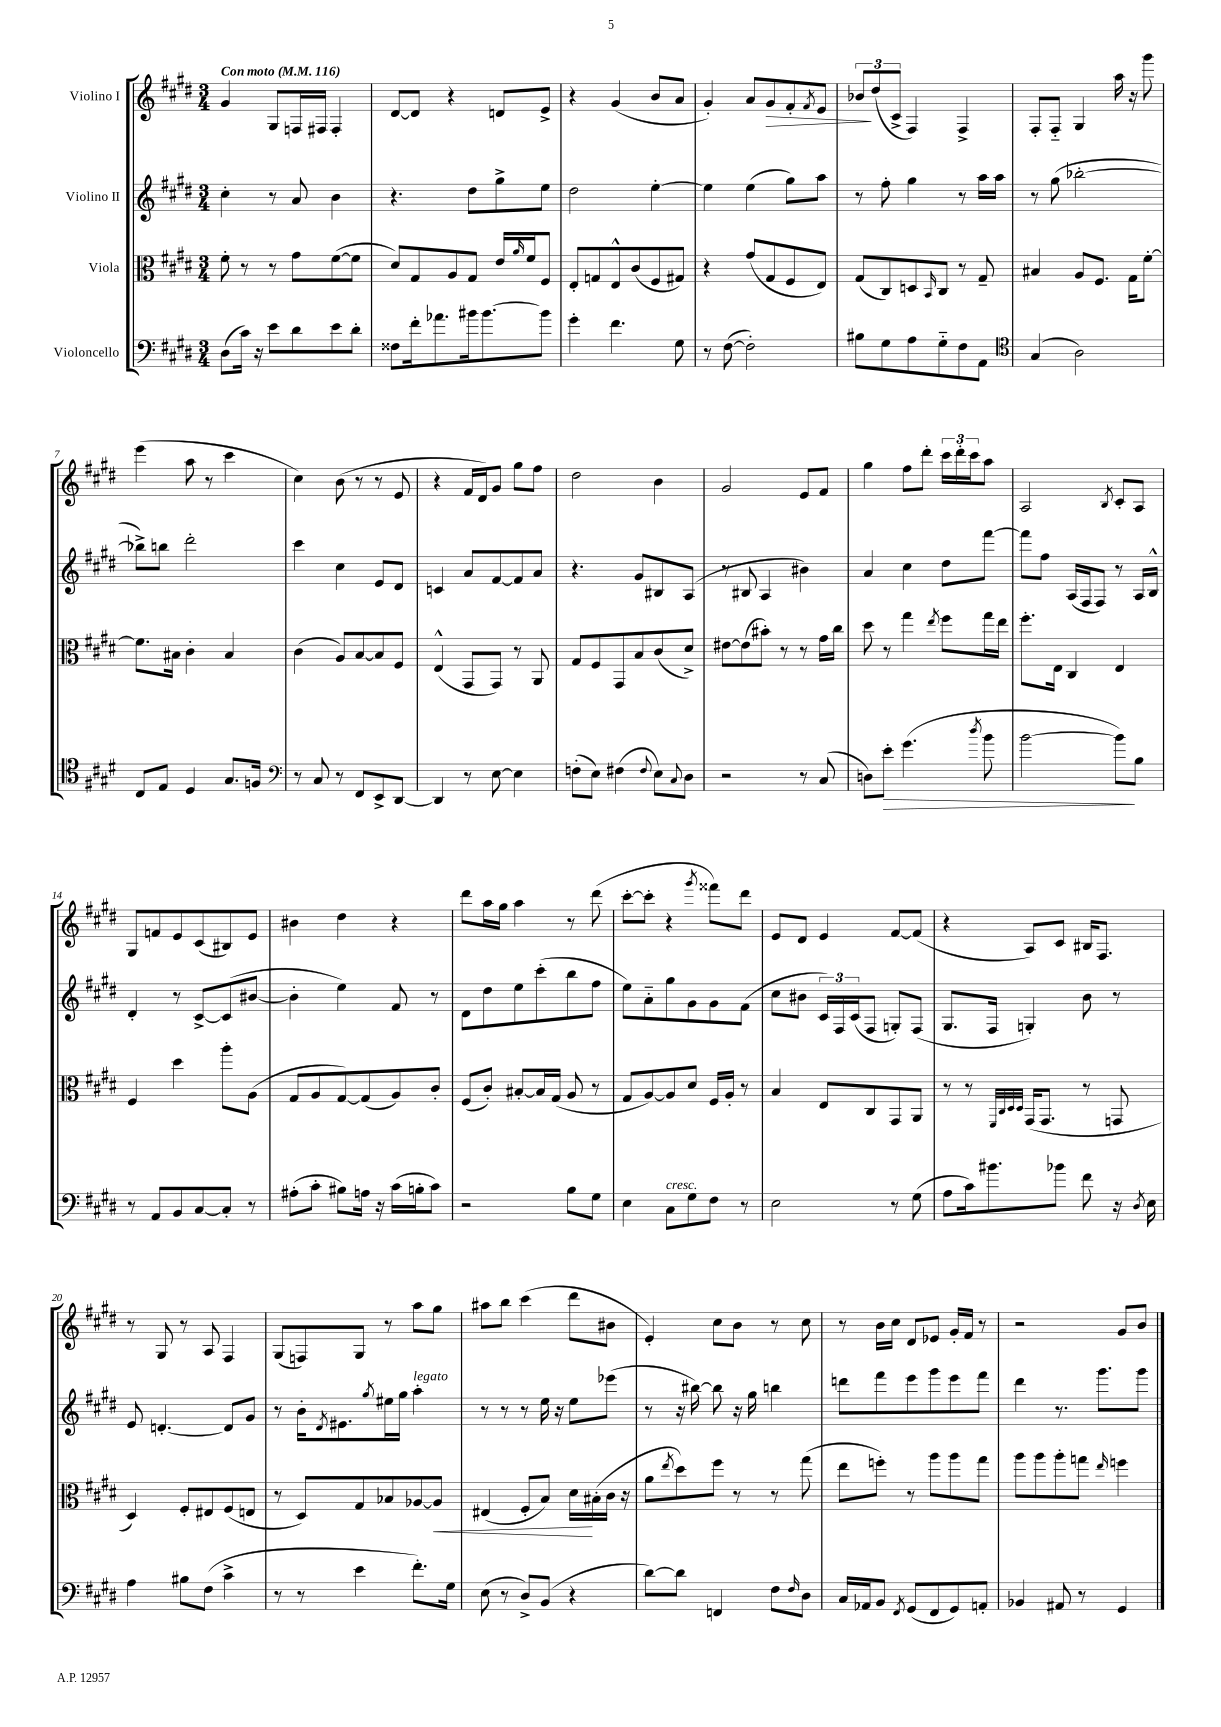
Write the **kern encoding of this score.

**kern	**kern	**kern	**kern
*staff4	*staff3	*staff2	*staff1
*clefF4	*clefC3	*clefG2	*clefG2
*k[f#c#g#d#]	*k[f#c#g#d#]	*k[f#c#g#d#]	*k[f#c#g#d#]
*M3/4	*M3/4	*M3/4	*M3/4
*MM116	*MM116	*MM116	*MM116
(8D#	8f#'	4cc#'	4g#
16c#)	8r	.	.
16r	.	.	.
8e	8r	8r	8G#
8d#	8g#	8a	16F
.	.	.	16F#
8e	([8f#	4b	4F#'
8d#'	8f#]	.	.
=	=	=	=
8F##	8d#)	4.r	[8d#
16f#'	8G#	.	8d#]
8.a-	.	.	.
.	8A	.	4r
16b#	8G#	8dd#	.
[8.b#	.	.	.
.	16e	8gg#^	8d
.	16qqa	.	.
.	16f#	.	.
8b#]	8F#	8ee	8e^
=	=	=	=
4g#'	8E'	2dd#	4r
.	8G	.	.
4.f#	8E^^	.	(4g#
.	(8c#	.	.
.	8F#	[4ee'	8b
8G#	8G#)	.	8a
=	=	=	=
8r	4r	4ee]	4g#')
([8F#	.	.	.
2F#'])	(8g#	(4ee	8a
.	8G#	.	8g#
.	8F#	8gg#)	8f#'
.	.	.	8qf#
.	8E)	8aa	8e
=	=	=	=
8B#	(8G#	8r	12b-
.	.	.	(12dd#
8G#	8C#)	8ff#'	.
.	.	.	12c#^
8A	8D	4gg#	4F#)
.	16qqBB	.	.
8G#'~	8C#	.	.
8F#	8r	8r	4F#^
8AA	8G#~	16aa	.
.	.	16aa	.
=	=	=	=
*clefC4	*	*	*
(4G#	4B#	8r	8F#'
.	.	(8gg#	8F#'~
2A)	8A	[2bb-'	4G#
.	8.F#	.	.
.	.	.	16aa
.	16G#	.	16r
.	[8f#'	.	8ggg#
=	=	=	=
8C#	8.f#]	8bb-^])	(4eee
8E	.	8bb	.
.	16B#	.	.
4D#	4c#'	2ddd#'	8aa
.	.	.	8r
8.G#	4B#	.	4ccc#
16F	.	.	.
=	=	=	=
*clefF4	*	*	*
8r	(4c#	4ccc#	4cc#)
8C#	.	.	.
8r	8A)	4cc#	(8b
8FF#	[8B	.	8r
8EE^	8B]	8e	8r
[8DD#	8F#	8d#	8e
=	=	=	=
4DD#]	(4E^^	4c	4r
8r	8GG#	8a	16f#
.	.	.	16d#)
[8E	8GG#)	[8f#	8g#
4E]	8r	8f#]	8gg#
.	8AA	8a	8ff#
=	=	=	=
(8F'	8G#	4.r	2dd#
8E)	8F#	.	.
(4F#	8GG#	.	.
.	8B	8g#	.
8qqF#	.	.	.
8E)	(8c#	8B#	4b
8qqC#	.	.	.
8D#	8d#^)	(8A	.
=	=	=	=
2r	[8e#	8r	2g#
.	(8e#]	8B#	.
.	8b#')	4A	.
.	8r	.	.
8r	8r	4b#)	8e
(8C#	16g#	.	8f#
.	16cc#	.	.
=	=	=	=
8D)	8dd#	4a	4gg#
8e'	8r	.	.
(4.g#	4gg#	4cc#	8ff#
.	.	.	8ddd#'
.	8qee	.	.
.	8ff#	8dd#	24ccc#
.	.	.	24ddd#'
.	.	.	24ccc#
8qdd#	.	.	.
8b	16gg#	[8fff#	8aa
.	16ee	.	.
=	=	=	=
[2b	8.ff#'	8fff#]	2A
.	.	8ff#	.
.	16E	.	.
.	4C#	(16A	.
.	.	16F#	.
.	.	8F#)	.
.	.	.	8qB
8b])	4E	8r	8c#'
8B	.	16A	8A
.	.	16B^^	.
=	=	=	=
8r	4F#	4d#'	8G#
8AA	.	.	8f
8BB	4dd#	8r	8e
[8C#	.	[8c#^	(8c#
8C#']	8aa'	(8c#]	8B#)
8r	(8A	[8b#	8e
=	=	=	=
(8A#'	8G#	4b#']	4b#
8c#'	8A	.	.
8B#)	[8G#)	4ee)	4dd#
16A	(8G#]	.	.
16r	.	.	.
(16c#	8A)	8f#	4r
16B'	.	.	.
8c#)	8c#'	8r	.
=	=	=	=
2r	(8F#	8d#	8ddd#
.	8c#')	8dd#	16aa
.	.	.	16gg#
.	[8B#'	8ee	4aa
.	16B#]	(8ccc#'	.
.	(16G#	.	.
8B	8A	8bb	8r
8G#	8r	8ff#	(8ddd#
=	=	=	=
4E	8G#	8ee)	[8ccc#'
.	[8A)	8a'~	8ccc#']
8C#	8A]	8gg#	4r
8G#	8d#	8g#	.
.	.	.	8qggg#
8F#	16F#	8g#	8fff##)
.	16A'	.	.
8r	8r	(8f#	8ddd#
=	=	=	=
2E	4B	8cc#	8e
.	.	8b#	8d#
.	8E	24c#)	4e
.	.	24F#	.
.	.	(24c#	.
.	8C#	8F#	.
8r	8GG#	8G')	[8f#
(8G#	8AA	(8F#	(8f#]
=	=	=	=
8A	8r	8.G#	4r
16c#)	8r	.	.
8.b#	.	16F#	.
.	32qqFF#	.	.
.	32qqC#	.	.
.	32qqD#	.	.
.	32qqD#	.	.
.	(16GG#	4G')	8A)
.	8.GG#	.	.
8b-	.	.	8c#
8f#	8r	8b	16B#
.	.	.	8.F#
16r	8GG	8r	.
8qD#	.	.	.
16E	.	.	.
=	=	=	=
4A	4D#)	8e	8r
.	.	[4.d'	8G#
8B#	8F#'	.	8r
(8F#	8E#	.	8A
4c#^	(8F#	8d]	4F#
.	8E	8g#	.
=	=	=	=
8r	8r	8r	(8G#
8r	8D#)	16b'	8F)
.	.	8qd#	.
.	.	8.e#	.
4e	8G#	.	8G#
.	.	8qgg#	.
.	8B-	16ee#	8r
.	.	16gg#	.
8.f#')	[8A-	4aa'	8aa
.	8A-]	.	8gg#
16G#	.	.	.
=	=	=	=
(8E	(4E#	8r	8aa#
8r	.	8r	8bb
8D#^)	8F#'	8r	(4ccc#
(8BB	8B)	16ee	.
.	.	16r	.
4r	16d#	8ee	8ddd#
.	(16B#'	.	.
.	16c#	(8eee-	8b#
.	16r	.	.
=	=	=	=
[8d#)	8a	8r	4e')
.	8qee	.	.
8d#]	8dd#)	16r	.
.	.	[16bb#)	.
4FF	8ff#	8bb#]	8cc#
.	8r	16r	8b
.	.	16gg#	.
8F#	8r	4bb	8r
16qqF#	.	.	.
8D#	(8gg#	.	8cc#
=	=	=	=
16C#	8ee	8ddd	8r
16AA-	.	.	.
8BB	8ff')	8fff#	16b
.	.	.	16cc#
8qFF#	.	.	.
(8GG#	8r	8eee	8d#
8FF#	8aa	8ggg#	8e-
8GG#)	8aa	8eee	16g#'
.	.	.	16f#
8AA'	8gg#	8fff#	8r
=	=	=	=
4BB-	8aa	4ddd#	2r
.	8aa	.	.
8AA#	8aa'	8.r	.
8r	8gg	.	.
.	.	8.ggg#	.
.	16qqee	.	.
4GG#	4ff	.	8g#
.	.	8ggg#	8b
==	==	==	==
*-	*-	*-	*-
